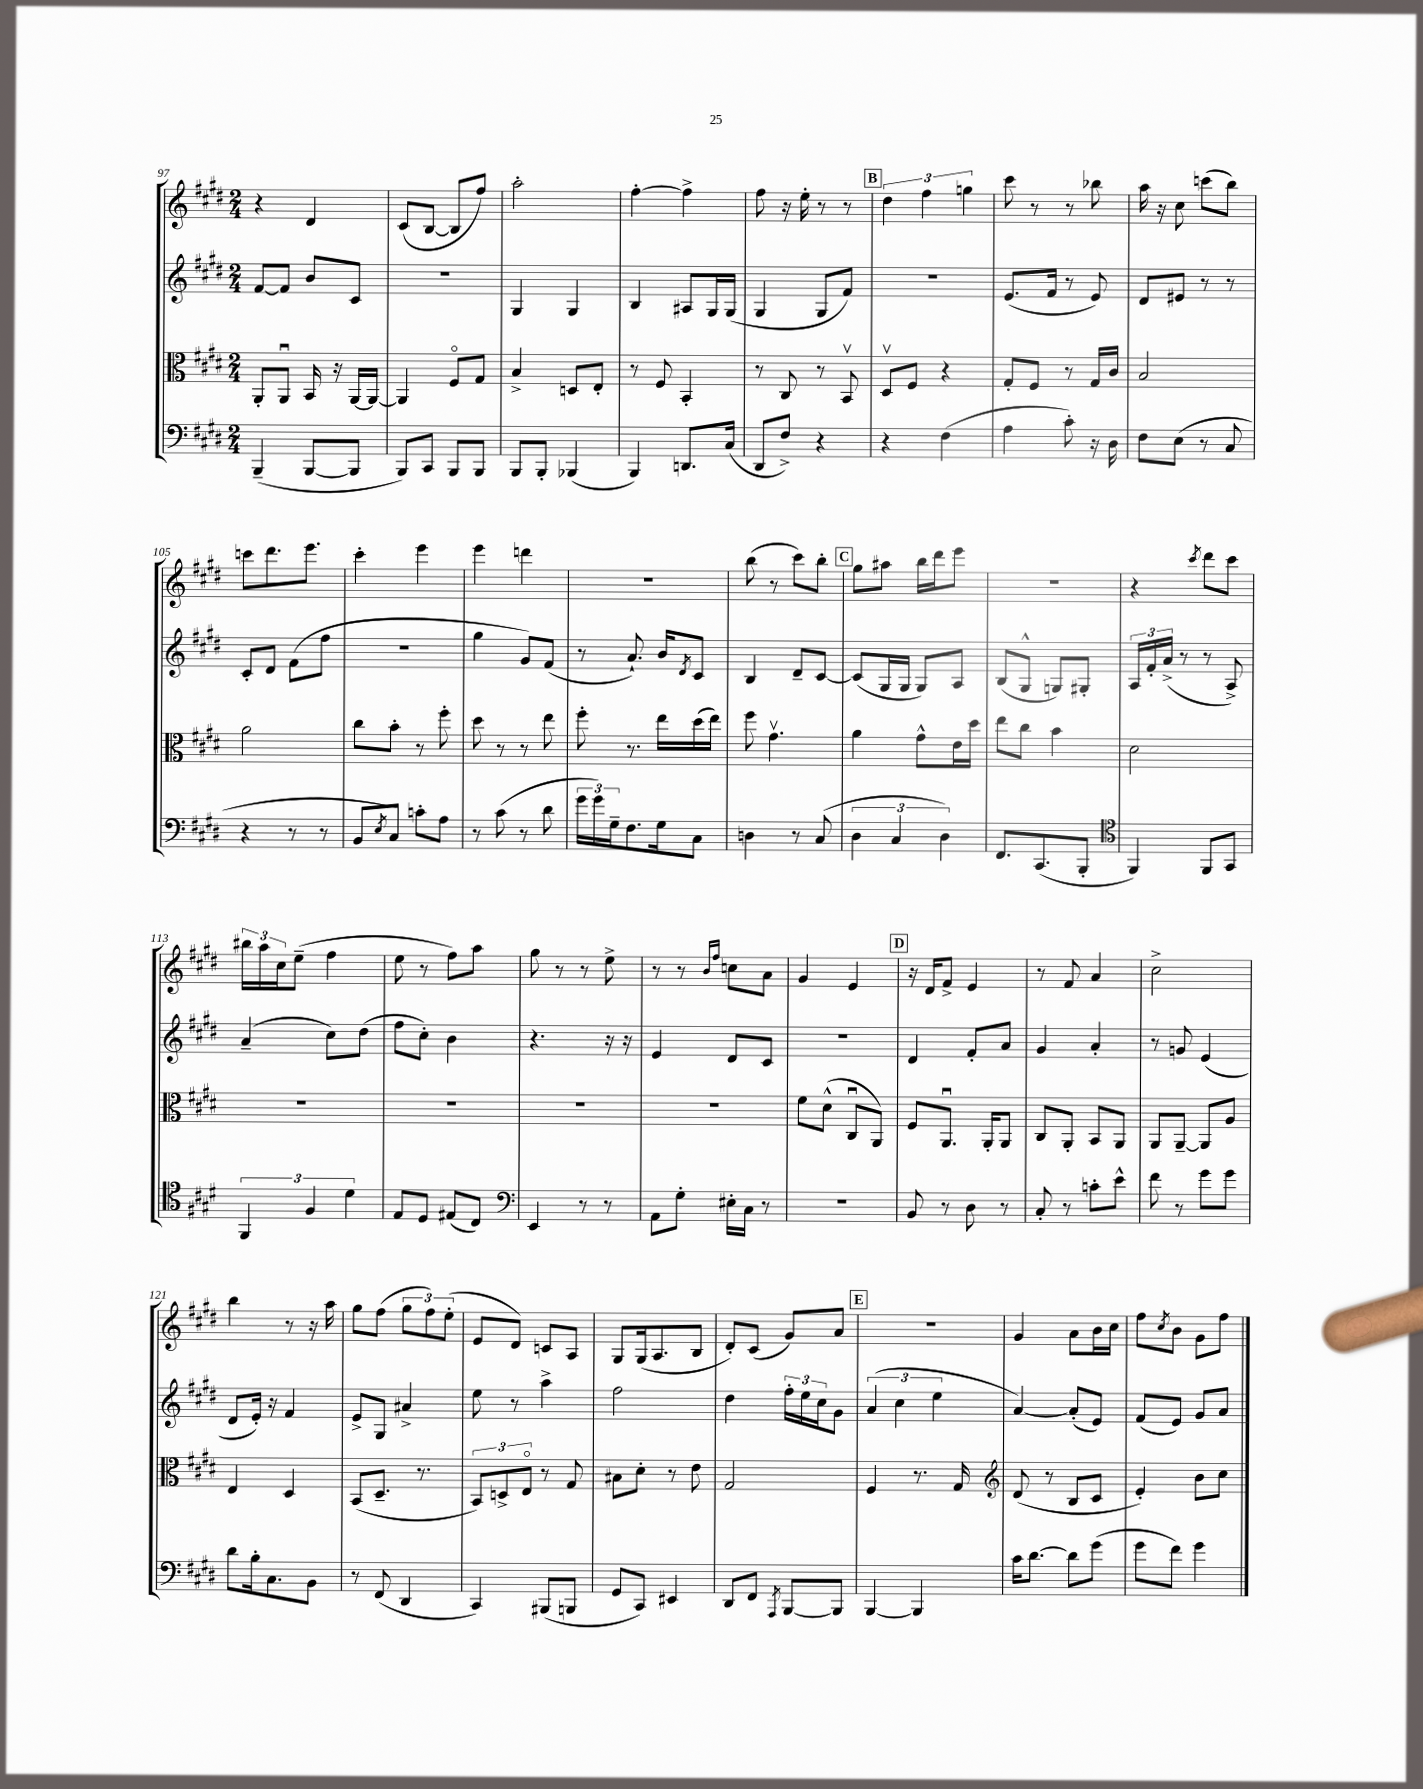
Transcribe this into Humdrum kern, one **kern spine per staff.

**kern	**kern	**kern	**kern
*staff4	*staff3	*staff2	*staff1
*clefF4	*clefC3	*clefG2	*clefG2
*k[f#c#g#d#]	*k[f#c#g#d#]	*k[f#c#g#d#]	*k[f#c#g#d#]
*M2/4	*M2/4	*M2/4	*M2/4
(4BBB~	8AA'	[8f#	4r
.	8AAu	8f#]	.
[8BBB	16BB	8b	4d#
.	16r	.	.
8BBB]	[16AA	8c#	.
.	16AA_	.	.
=	=	=	=
8BBB)	4AA]	2r	(8c#
8CC#	.	.	[8B
8BBB	8F#o	.	8B]
8BBB	8G#	.	8ff#)
=	=	=	=
8BBB	4B^	4G#	2aa'
8BBB'	.	.	.
(4BBB-	8D	4G#	.
.	8E'	.	.
=	=	=	=
4BBB)	8r	4B	[4ff#'
.	8F#	.	.
8.DD	4BB'	8A#	4ff#^]
.	.	16G#	.
(16C#	.	(16G#	.
=	=	=	=
8DD#	8r	4G#	8ff#
8F#^)	8C#	.	16r
.	.	.	16ee'
4r	8r	8G#	8r
.	8BBv	8f#)	8r
=	=	=	=
4r	8D#v	2r	6dd#
.	8F#	.	.
.	.	.	6ff#
(4F#	4r	.	.
.	.	.	6gg
=	=	=	=
4A	8G#'	(8.e	8ccc#
.	8F#	.	8r
.	.	16f#	.
8c#')	8r	8r	8r
16r	16G#	8e)	8bb-
16D#	16c#	.	.
=	=	=	=
8F#	2B	8d#	16aa
.	.	.	16r
(8E	.	8e#	8cc#
8r	.	8r	(8ccc
8C#	.	8r	8bb)
=	=	=	=
4r	2a	8c#'	8ccc
.	.	8d#	8.ddd#
8r	.	(8f#	.
.	.	.	8.eee
8r	.	8ff#	.
=	=	=	=
8BB	8cc#	2r	4ccc#'
8qE	.	.	.
8C#)	8b'	.	.
8c'	8r	.	4eee
8A	8ff#'	.	.
=	=	=	=
8r	8dd#	4gg#	4eee
(8c#	8r	.	.
8r	8r	8g#)	4ddd
8d#	8ee	(8f#	.
=	=	=	=
24g#	8ff#'	8r	2r
24g#)	.	.	.
24G#~	.	.	.
8.F#	8.r	8.a`)	.
16G#	16ee	16b	.
.	.	8qd#	.
8C#	(16dd#	8c#	.
.	16ee)	.	.
=	=	=	=
4D	8ff#	4B	(8bb
.	4.g#v	.	8r
8r	.	8d#~	8ccc#)
(8C#	.	[8c#	8bb'
=	=	=	=
6D#	4a	(8c#]	8gg#
.	.	16G#	8aa#
6C#	.	.	.
.	.	16G#	.
.	8g#^^	8G#)	16bb
.	.	.	16ddd#
6D#)	.	.	.
.	16e	8A	8eee
.	16dd#	.	.
=	=	=	=
8.FF#	8ee	(8B	2r
.	8cc#	8G#^^	.
(8.CC#	.	.	.
.	4b	8G)	.
8BBB'	.	8G#'	.
=	=	=	=
*clefC4	*	*	*
4FF#)	2d#	24A	4r
.	.	24f#'	.
.	.	(24a^	.
.	.	8r	.
.	.	.	8qccc#
8FF#	.	8r	8ddd#
8GG#	.	8A^)	8ccc#
=	=	=	=
6FF#	2r	(4a~	24bb#
.	.	.	24aa
.	.	.	24cc#
.	.	.	(8ee~
6F#	.	.	.
.	.	8cc#)	4ff#
6d#	.	.	.
.	.	(8dd#	.
=	=	=	=
8E	2r	8ff#	8ee
8D#	.	8cc#')	8r
(8E#	.	4b	8ff#)
8C#)	.	.	8aa
=	=	=	=
*clefF4	*	*	*
4EE	2r	4.r	8gg#
.	.	.	8r
8r	.	.	8r
8r	.	16r	8ee^
.	.	16r	.
=	=	=	=
8AA	2r	4e	8r
8G#'	.	.	8r
.	.	.	16qqb
.	.	.	16qqff#
16E#'	.	8d#	8cc
16C#	.	.	.
8r	.	8c#	8a
=	=	=	=
2r	8f#	2r	4g#
.	(8d#^^	.	.
.	8C#u	.	4e
.	8AA)	.	.
=	=	=	=
8BB	8F#	4d#	16r
.	.	.	16d#
8r	8.AAu	.	8f#^
8D#	.	8f#'	4e
.	16AA'	.	.
8r	8AA	8a	.
=	=	=	=
8C#'	8C#	4g#	8r
8r	8AA'	.	8f#
8c'	8BB	4a'	4a
8e^^	8AA	.	.
=	=	=	=
8f#	8AA	8r	2cc#^
8r	[8AA~	8g	.
8g#	8AA]	(4e	.
8g#	8A	.	.
=	=	=	=
8d#	4E	8d#	4bb
16B'	.	16e')	.
8.C#	.	16r	.
.	4D#	4f#	8r
8BB	.	.	16r
.	.	.	16aa
=	=	=	=
8r	(8BB	8e^	8gg#
(8FF#	8.D#~	8G#	(8ff#
4DD#	.	4a#^	12gg#
.	8.r	.	.
.	.	.	12ff#)
.	.	.	(12ee'
=	=	=	=
4CC#)	12BB)	8ee	8e
.	12D^	.	.
.	.	8r	8d#)
.	12Eo	.	.
(8BBB#	8r	4aa^	8c
8BBB	8G#	.	8A
=	=	=	=
8GG#	8B#	2ff#	8G#
8CC#)	8d#'	.	(16G#
.	.	.	8.A
4EE#	8r	.	.
.	8e	.	8B
=	=	=	=
8DD#	2G#	4dd#	8d#')
8FF#	.	.	(8c#
8qAAA	.	.	.
[8BBB	.	24ff#'	8g#)
.	.	24ee	.
.	.	24cc#	.
8BBB]	.	8g#	8a
=	=	=	=
[4BBB	4F#	(6a	2r
.	.	6cc#	.
4BBB]	8.r	.	.
.	.	6ee	.
.	16G#	.	.
=	=	=	=
*	*clefG2	*	*
16c#	(8d#	[4a)	4g#
[8.d#	.	.	.
.	8r	.	.
8d#]	8B	(8a']	8a
(8g#	8c#	8e)	16b
.	.	.	16cc#
=	=	=	=
8g#	4e')	(8f#	8ff#
.	.	.	8qcc#
8f#)	.	8e)	8b
4g#	8b	8g#	8g#
.	8cc#	8a	8ff#
==	==	==	==
*-	*-	*-	*-
